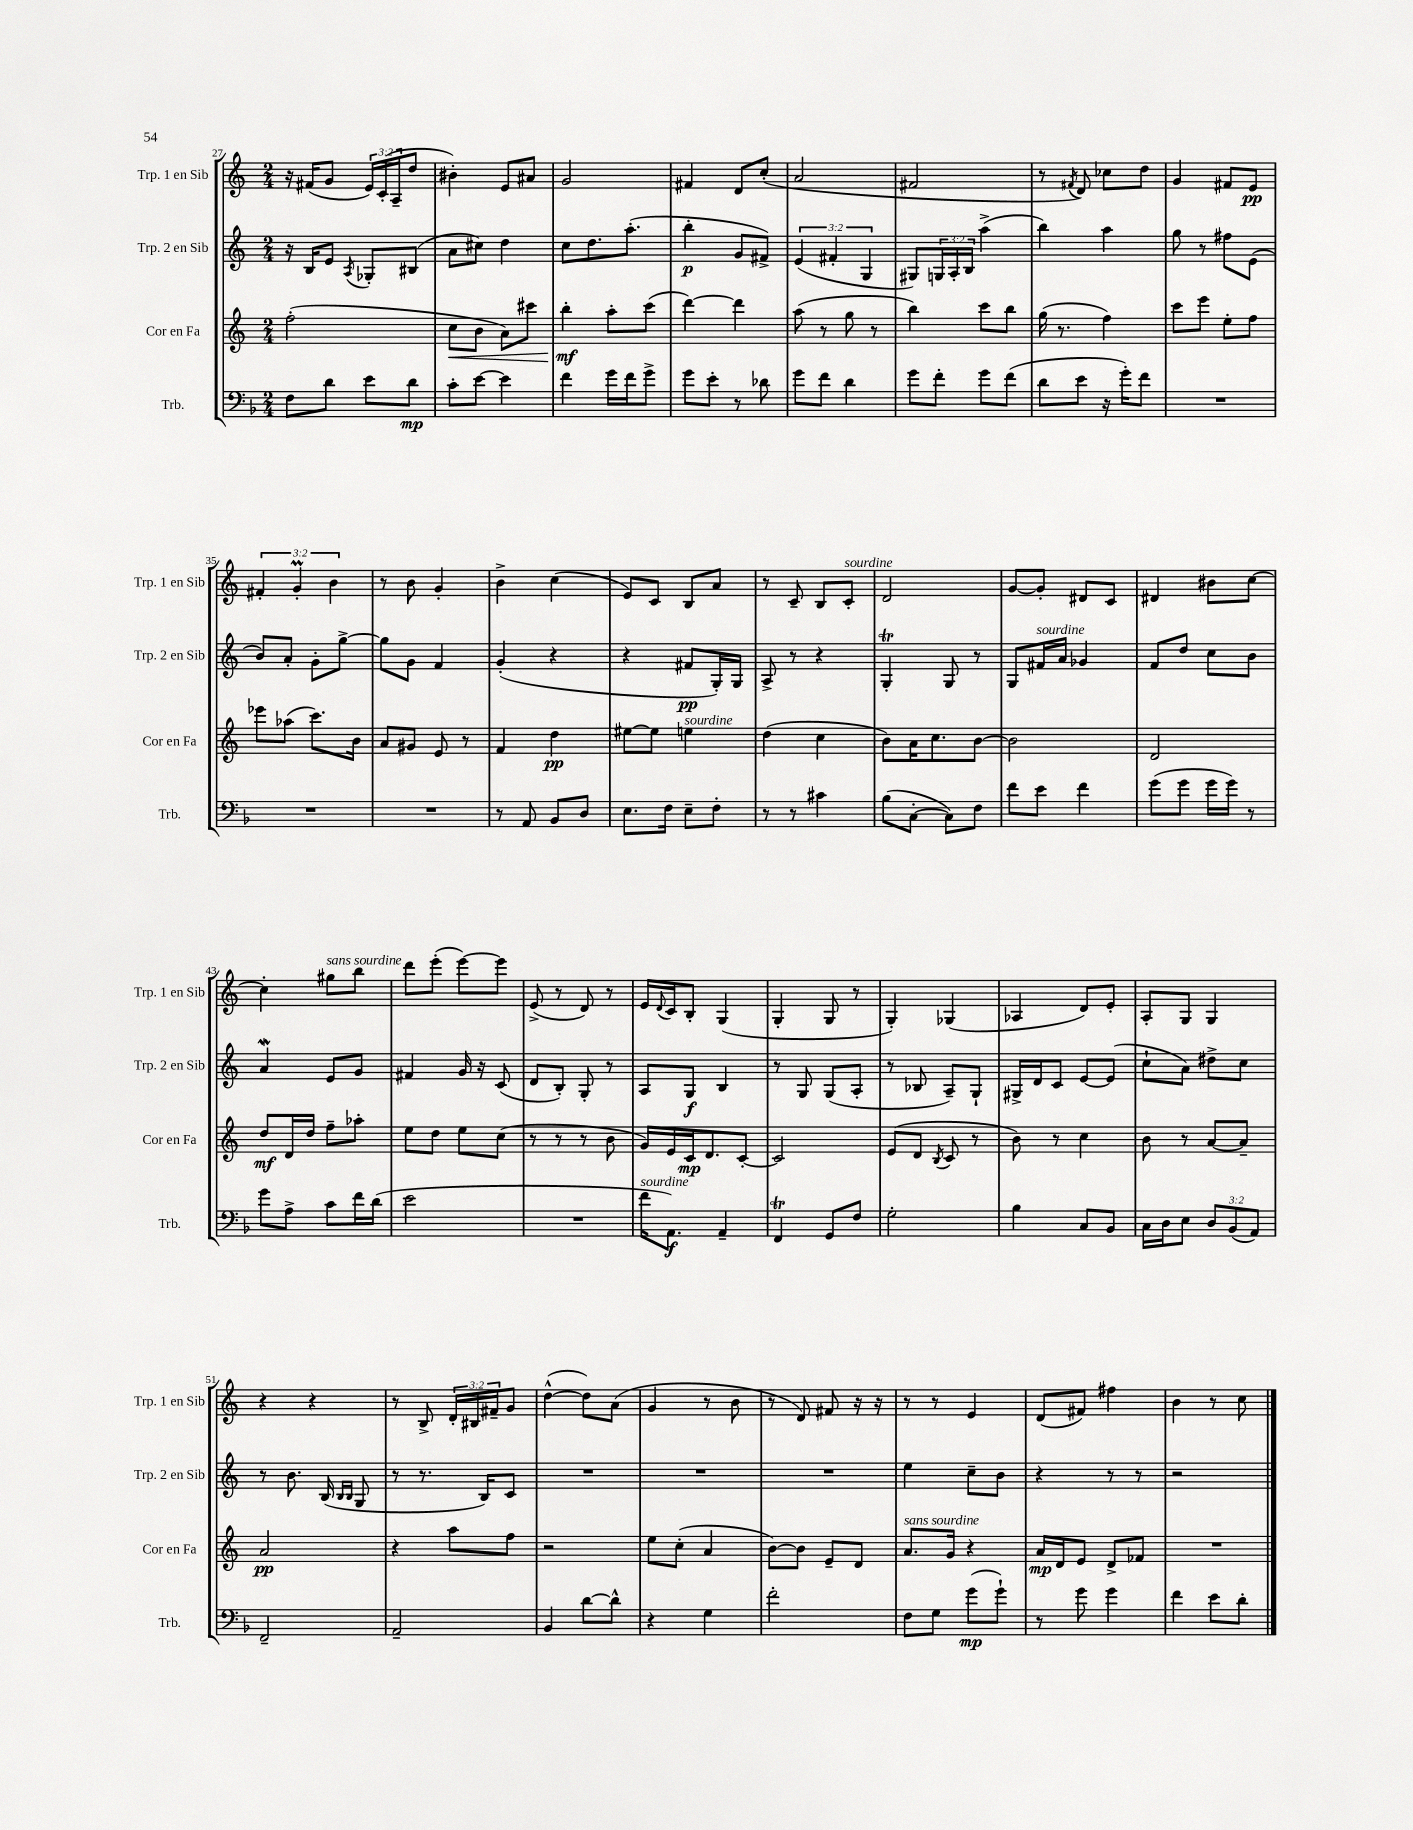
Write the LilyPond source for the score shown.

<<
\new StaffGroup <<
\new Staff = "s0" \with { instrumentName = "Trp. 1 en Sib" shortInstrumentName = "Trp. 1 en Sib" } {
    \clef treble \key c \major \numericTimeSignature \time 2/4 \override Staff.TupletNumber.text = #tuplet-number::calc-fraction-text
    r16 fis'16( g'8 \tuplet 3/2 { e'16) c'16-.( a16-- } d''8 |
    bis'4-.) e'8 ais'8 |
    g'2 |
    fis'4 d'8 c''8-.( |
    a'2 |
    fis'2 |
    r8 \acciaccatura { fis'8 } d'8) ces''8 d''8 |
    g'4 fis'8 e'8\pp |
    \tuplet 3/2 { fis'4-. g'4-.\prall b'4 } |
    r8 b'8 g'4-. |
    b'4-> c''4( |
    e'8) c'8 b8 a'8 |
    r8 c'8-- b8 c'8-.^\markup { \italic "sourdine" } |
    d'2 |
    g'8~ g'8-. dis'8 c'8 |
    dis'4 bis'8 c''8~ |
    c''4-. gis''8^\markup { \italic "sans sourdine" } b''8 |
    d'''8 e'''8-.( e'''8~) e'''8 |
    e'8->( r8 d'8) r8 |
    e'16 \appoggiatura { d'8 } c'16 b8-. g4( |
    g4-. g8 r8 |
    g4-.) ges4( |
    aes4 d'8) e'8-. |
    a8-. g8 g4 |
    r4 r4 |
    r8 b8-> \tuplet 3/2 { d'16-. bis16 fis'16-- } g'8 |
    d''4~-^( d''8) a'8( |
    g'4 r8 b'8 |
    r8 d'8) fis'8 r16 r16 |
    r8 r8 e'4 |
    d'8( fis'8) fis''4 |
    b'4 r8 c''8 \bar "|." |
}
\new Staff = "s1" \with { instrumentName = "Trp. 2 en Sib" shortInstrumentName = "Trp. 2 en Sib" } {
    \clef treble \key c \major \numericTimeSignature \time 2/4 \override Staff.TupletNumber.text = #tuplet-number::calc-fraction-text
    r16 b16 e'8 \acciaccatura { a8 } ges8-. bis8( |
    a'8 cis''8) d''4 |
    c''8 d''8. a''8.-.( |
    b''4-.\p g'8 fis'8->) |
    \tuplet 3/2 { e'4( fis'4-. g4 } |
    gis8) \tuplet 3/2 { g16 a16-. b16 } a''4->( |
    b''4) a''4 |
    g''8 r8 fis''8 e'8( |
    b'8) a'8-. g'8-. g''8~-> |
    g''8 g'8 f'4 |
    g'4-.( r4 |
    r4 fis'8\pp g16-.) g16 |
    a8-> r8 r4 |
    g4-.\trill g8 r8 |
    g8 fis'16^\markup { \italic "sourdine" } a'16 ges'4 |
    f'8 d''8 c''8 b'8 |
    a'4\mordent e'8 g'8 |
    fis'4 g'16 r16 c'8( |
    d'8 b8-.) g8-. r8 |
    a8 g8\f b4 |
    r8 g8 g8( a8-. |
    r8 bes8 a8--) g8-! |
    gis16-> d'16 c'8 e'8~ e'8( |
    c''8-! a'8) dis''8-> c''8 |
    r8 b'8. b16( \grace { b16 b16 } g8 |
    r8 r8. b16) c'8 |
    R2 |
    R2 |
    R2 |
    e''4 c''8-- b'8 |
    r4 r8 r8 |
    r2 \bar "|." |
}
\new Staff = "s2" \with { instrumentName = "Cor en Fa" shortInstrumentName = "Cor en Fa" } {
    \clef treble \key c \major \numericTimeSignature \time 2/4
    f''2-.( |
    c''8\< b'8 a'8) cis'''8 |
    b''4-.\mf\! a''8-. c'''8( |
    d'''4~) d'''4 |
    a''8( r8 g''8 r8 |
    b''4) c'''8 b''8 |
    g''16( r8. f''4) |
    c'''8 e'''8 e''8-. f''8 |
    ees'''8 aes''8( c'''8.) b'16 |
    a'8 gis'8 e'8 r8 |
    f'4 d''4\pp |
    eis''8~ eis''8 e''4^\markup { \italic "sourdine" } |
    d''4( c''4 |
    b'8) a'16 c''8. b'8~ |
    b'2 |
    d'2 |
    d''8\mf d'16 d''16 f''8-- aes''8-. |
    e''8 d''8 e''8 c''8( |
    r8 r8 r8 b'8 |
    g'16) e'16 c'16\mp d'8. c'8~-. |
    c'2 |
    e'8( d'8 \acciaccatura { b8 } c'8 r8 |
    b'8) r8 c''4 |
    b'8 r8 a'8~ a'8-- |
    a'2\pp |
    r4 a''8 f''8 |
    r2 |
    e''8 c''8-.( a'4 |
    b'8~) b'8 e'8-- d'8 |
    a'8.^\markup { \italic "sans sourdine" } g'16 r4 |
    a'16\mp d'16 e'8 d'8-> fes'8 |
    R2 \bar "|." |
}
\new Staff = "s3" \with { instrumentName = "Trb." shortInstrumentName = "Trb." } {
    \clef bass \key f \major \numericTimeSignature \time 2/4 \override Staff.TupletNumber.text = #tuplet-number::calc-fraction-text
    f8 d'8 e'8 d'8\mp |
    c'8-. e'8~ e'4 |
    f'4 g'16 f'16 g'8-> |
    g'8 e'8-. r8 des'8 |
    g'8 f'8 d'4 |
    g'8 f'8-. g'8 f'8( |
    d'8 e'8 r16 g'16-.) f'8 |
    R2 |
    R2 |
    R2 |
    r8 a,8 bes,8 d8 |
    e8. f16 e8-- f8-. |
    r8 r8 cis'4 |
    bes8( c8~-. c8) f8 |
    f'8 e'8 f'4 |
    g'8( g'8 g'16 g'16) r8 |
    g'8 a8-> c'8 f'16 d'16( |
    e'2 |
    R2 |
    f'16^\markup { \italic "sourdine" } a,8.\f) a,4-- |
    f,4\trill g,8 f8 |
    g2-. |
    bes4 c8 bes,8 |
    c16 d16 e8 \tuplet 3/2 { d8 bes,8( a,8) } |
    f,2-- |
    a,2-- |
    bes,4 d'8~ d'8-^ |
    r4 g4 |
    f'2-. |
    f8 g8 g'8\mp( g'8-!) |
    r8 g'8 g'4 |
    f'4 e'8 d'8-. \bar "|." |
}
>>
>>
\layout { \context { \Score currentBarNumber = #27 } }
